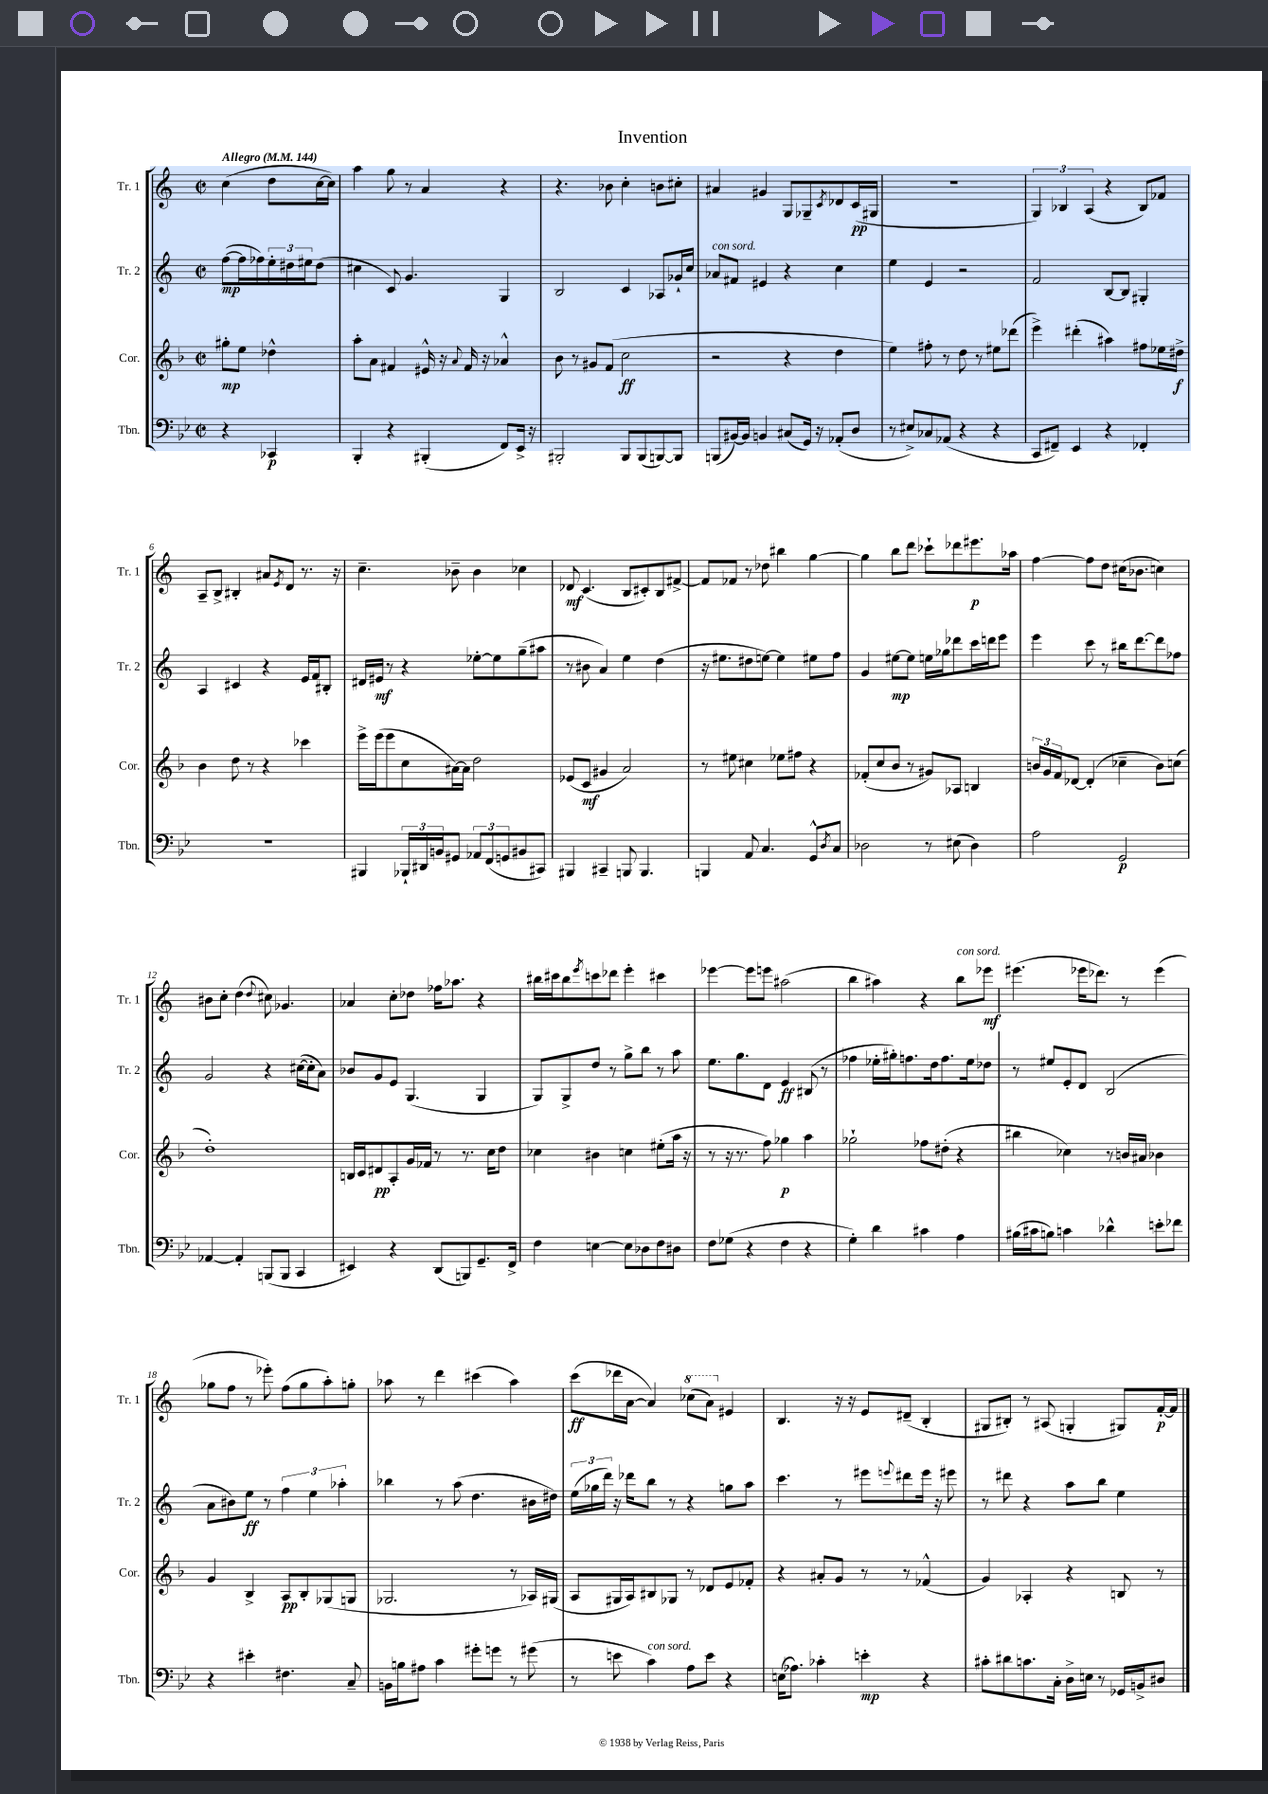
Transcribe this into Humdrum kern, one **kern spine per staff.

**kern	**kern	**kern	**kern
*staff4	*staff3	*staff2	*staff1
*clefF4	*clefG2	*clefG2	*clefG2
*k[b-e-]	*k[b-]	*k[]	*k[]
*M2/2	*M2/2	*M2/2	*M2/2
*met(c|)	*met(c|)	*met(c|)	*met(c|)
*MM144	*MM144	*MM144	*MM144
4r	8gg#'\L	([8ff\L	(4cc\
.	8ee\J	16ff\]L	.
.	.	16ff-\)	.
4CC-/	4dd-^^\	24ee'\	8dd\L
.	.	24dd#\	.
.	.	24ee#\J	.
.	.	(8dd#\J	[16cc\L
.	.	.	16cc\]JJ)
=	=	=	=
4BBB-'/	8aa'\L	4cc#\	4aa\
.	8a\J	.	.
4r	4f#/	8c/)	8gg\
.	.	4.g/	8r
(4BBB#'/	16e#^^/	.	4a/
.	16r	.	.
.	8qqa/	.	.
.	16f#/	.	.
.	16r	.	.
8FF/L)	4a-^^/	4G/	4r
16EE-^/Jk	.	.	.
16r	.	.	.
=	=	=	=
2BBB#'/	8b-\	2B/	4.r
.	8r	.	.
.	8g#/L	.	.
.	(8f/J	.	8b-\
8BBB#/L	2cc\	4c/	4cc'\
(8BBB#/	.	.	.
[8BBB/)	.	8A-/L	8b\L
8BBB/]J	.	16g-`/L	8cc#'\J
.	.	16cc/JJ	.
=	=	=	=
(8BBB/L	2r	8a-/L	4a#/
[16BB#/L)	.	8f#/J	.
16BB#/]JJ	.	.	.
4BB/	.	4e#/	4g#/
(8C#/L	4r	4r	8G/L
16GG/Jk)	.	.	8G-~/
16r	.	.	.
.	.	.	8qc/
(8AA-'/L	4dd\	4cc\	8d-/
8D/J	.	.	(16c/L
.	.	.	16G#/JJ
=	=	=	=
8r	4ee\)	4ee\	1r
8E#^/L)	.	.	.
8C-/	8ff#'\	4e/	.
(8AA-/J	8r	.	.
4r	8dd\	2r	.
.	8r	.	.
4r	8ee#\L	.	.
.	(8ddd-\J	.	.
=	=	=	=
8CC/L	4eee^\)	2f/	6G/)
8FF#~/J)	.	.	.
.	.	.	6B-/
4EE-/	(4ddd#'\	.	.
.	.	.	(6A/
4r	4aa#\)	[8B/L	4r
.	.	8B/]J	.
4FF-'/	8ff#\L	4G#'/	8B-/L)
.	16ee-\L	.	8f-/J
.	16dd#^\JJ	.	.
=	=	=	=
1r	4b-\	4A/	8A~/L
.	.	.	8B^/J
.	8dd\	4c#/	4B#'/
.	8r	.	.
.	4r	4r	8a#/L
.	.	.	8qe/
.	.	.	8d/J
.	4ccc-\	16e/LL	8.r
.	.	16f/J	.
.	.	8B#'/J	.
.	.	.	16r
=	=	=	=
4BBB#/	16eee^\LL	16d#/LL	4.cc~\
.	(16eee\J	16e#/JJ	.
.	8eee\	8r	.
24BBB-`/LL	8cc\	4r	.
24DD#/	.	.	.
24BB/J	.	.	.
8GG#/J	[16a#\L)	.	8b-~\
.	16a#\]JJ	.	.
12AA-/L	2dd\	[8ee-'\L	4b-\
(12FF/	.	.	.
.	.	8ee-\]	.
12GG/	.	.	.
8BB#/	.	(8gg~\	4cc-\
8CC#/J)	.	8aa#\J	.
=	=	=	=
4BBB#/	(8e-/L	8r	8d-/
.	8c/J	8b#\	(4.c/
4CC#~/	4g#/	4a/)	.
8BBB/	2a/)	4ee\	8B/L
4.BBB/	.	.	8c#'/)
.	.	(4dd\	8B/
.	.	.	[8f#^/J
=	=	=	=
4BBB/	8r	16r	8f#/]L
.	.	8.ee#\L	.
.	8ee#\	.	8f-/J
8AA/	4cc#\	8dd#\	8r
4.C/	.	[8ee\J)	8dd-\
.	8ee-\L	4ee\]	4bb#\
.	8ff#\J	.	.
8GG^^/L	4r	8ee#\L	[4gg\
8qD/	.	.	.
8C/J	.	8ff\J	.
=	=	=	=
2D-\	(8f-'/L	4g/	4gg\]
.	8cc/	.	.
.	8b-/J	[8ee#\L	8bb\L
.	8r	8ee#\]J	8ddd\J
8r	8g#/L)	16ee\LL	8ccc-`\L
.	.	16gg-\J	.
(8E#\	8A-/J	8ddd-\	8ddd-\
4D-\)	4B/	16ccc\L	8.eee#\
.	.	16ddd\J	.
.	.	8eee\J	.
.	.	.	16aa-\Jk
=	=	=	=
2A\	24b/LL	4eee\	[4ff\
.	24g/	.	.
.	24f/J	.	.
.	[8d-/J	.	.
.	(4d-'/]	8ccc\	8ff\]L
.	.	8r	8dd\J
2GG/	4cc-~\	16bb#\LK	(16cc#\LK
.	.	[8.ddd\	8.b-\J
.	8b\L)	8ddd\]	4cc\)
.	(8cc\J	8ff-\J	.
=	=	=	=
[4AA-/	1dd')	2g/	8b#\L
.	.	.	8cc'\J
4AA-'/]	.	.	(4dd\
.	.	.	8qqdd/
(8BBB/L	.	4r	8cc#\)
8BBB/J	.	.	4.g-/
4CC/	.	([16cc#\LL	.
.	.	16cc#'\]J	.
.	.	8a\J)	.
=	=	=	=
4EE#/)	16B/LL	8b-/L	4a-/
.	16c/J	.	.
.	8d#/	8g/	.
4r	8A'/	8e/J	8cc'\L
.	16g/L	(4.G/	8dd-\J
.	16f-/JJ	.	.
(8DD/L	8r	.	16ff-\LK
.	.	.	8.aa-\J
8BBB/)	8.r	.	.
8.GG~/	.	4G/	4r
.	16cc\LK	.	.
.	8dd\J	.	.
16FF^/Jk	.	.	.
=	=	=	=
4F\	4cc-\	8G/L)	16bb#\LL
.	.	.	16ccc#\J
.	.	8G^/	8bb#\
.	.	.	8qeee/
[4E\	4b#\	8dd/J	8ccc\
.	.	8r	8ddd-\J
8E\]L	4cc\	8gg^\L	4eee'\
8D-\	.	8bb\J	.
8F\	(8ee#'\L	8r	4ccc#\
8D#\J	16aa\Jk	8aa\	.
.	16r	.	.
=	=	=	=
8F\L	8r	8.ee\L	[4eee-\
(8G-\J	16r	.	.
.	8.r	8.gg\	.
4r	.	.	8eee-\]L
.	8ff\)	8d\J	8eee\J
4F\	4gg-\	4e/	(2aa#\
4r	4aa\	(8B#/	.
.	.	8r	.
=	=	=	=
4G'\)	2gg-`\	4ff-\	4bb\
4d\	.	16ee-'\LL	4aa#\)
.	.	16gg#'\J)	.
.	.	8.ff\	.
4c#\	8ff-\L	.	4r
.	.	16dd\k	.
.	(8dd#'\J	8.ff\	.
4A\	4r	.	8bb\L
.	.	16ee-\k	.
.	.	8dd-\J	8eee-\J
=	=	=	=
(16B#\LL	4bb#\	8r	(4.eee#\
16c#\J	.	.	.
8B\J)	.	8ee#/L	.
4c\	4cc-\)	8e'/	.
.	.	8d/J	16eee-\LK
.	.	.	8.ddd-\J)
4d-^^\	8r	(2B/	.
.	16b/LL	.	8r
.	16a#/JJ	.	.
8e'\L	4b-\	.	(4eee-\
8f-\J	.	.	.
=	=	=	=
4r	4g/	8a\L	8gg-\L
.	.	8b#\)	8ff\J
4e#'\	4B-^/	8ee\J	8r
.	.	8r	8eee-'\)
4.F#\	8A/L	6ff\	(8ff\L
.	8B-'/	.	8gg-\
.	.	6ee\	.
.	(8G-/	.	8aa'\)
.	.	6aa-'\	.
8C~/	8G/J	.	8gg'\J
=	=	=	=
16BB\LL	2.G-/	4bb-\	8aa-\
16B\J	.	.	.
8A#\J	.	.	8r
4c\	.	8r	4ddd\
.	.	(8aa\	.
8g#'\L	.	4.dd\	(4ccc#\
8g\J	.	.	.
8r	8r	.	4aa-\)
(8g#\	16A-/LL)	16b#\LL	.
.	(16G#/JJ	16dd#\JJ)	.
=	=	=	=
8r	8A/L	(24ee\LL	(8ccc\L
.	.	24gg-\	.
.	.	24ddd\JJ)	.
8e\	16G#/L	16r	16ddd-\L
.	16A/J)	16ddd-\LK	[16a\JJ
4c\)	8B#/	8bb\J	4a/])
.	8G-/J	8r	.
8A\L	8r	4r	(8ccc-\L
8e\J	8d-/L	.	8aa\J)
4r	8e/	8gg\L	4e#/
.	8f-'/J	8aa\J	.
=	=	=	=
(16E\LK	4r	4.ccc\	4.B/
8.A-\J)	.	.	.
4c-'\	8a#'/L	.	.
.	8g/J	8r	16r
.	.	.	16r
4e'\	8r	8eee#\L	8e/L
.	.	8qqeee/	.
.	8r	8ddd#\	(8d#~/J
4r	(4f-^^/	16eee\Jk	4B'/
.	.	16r	.
.	.	8eee#\	.
=	=	=	=
8c#'\L	4g/)	8r	8G#/L
8d#\	.	8ddd#\	8B#'/J)
8.c\	4A-'/	4r	8r
.	.	.	(8A#/
16C'\Jk	.	.	.
16D^\LL	4r	8aa\L	4G'/
16E\JJ	.	.	.
8r	.	8bb\J	.
16GG-/LL	8B/	4ee\	8G#/L)
16BB^/J	.	.	.
8D#/J	8r	.	[16f'/L
.	.	.	16f/]JJ
==	==	==	==
*-	*-	*-	*-
